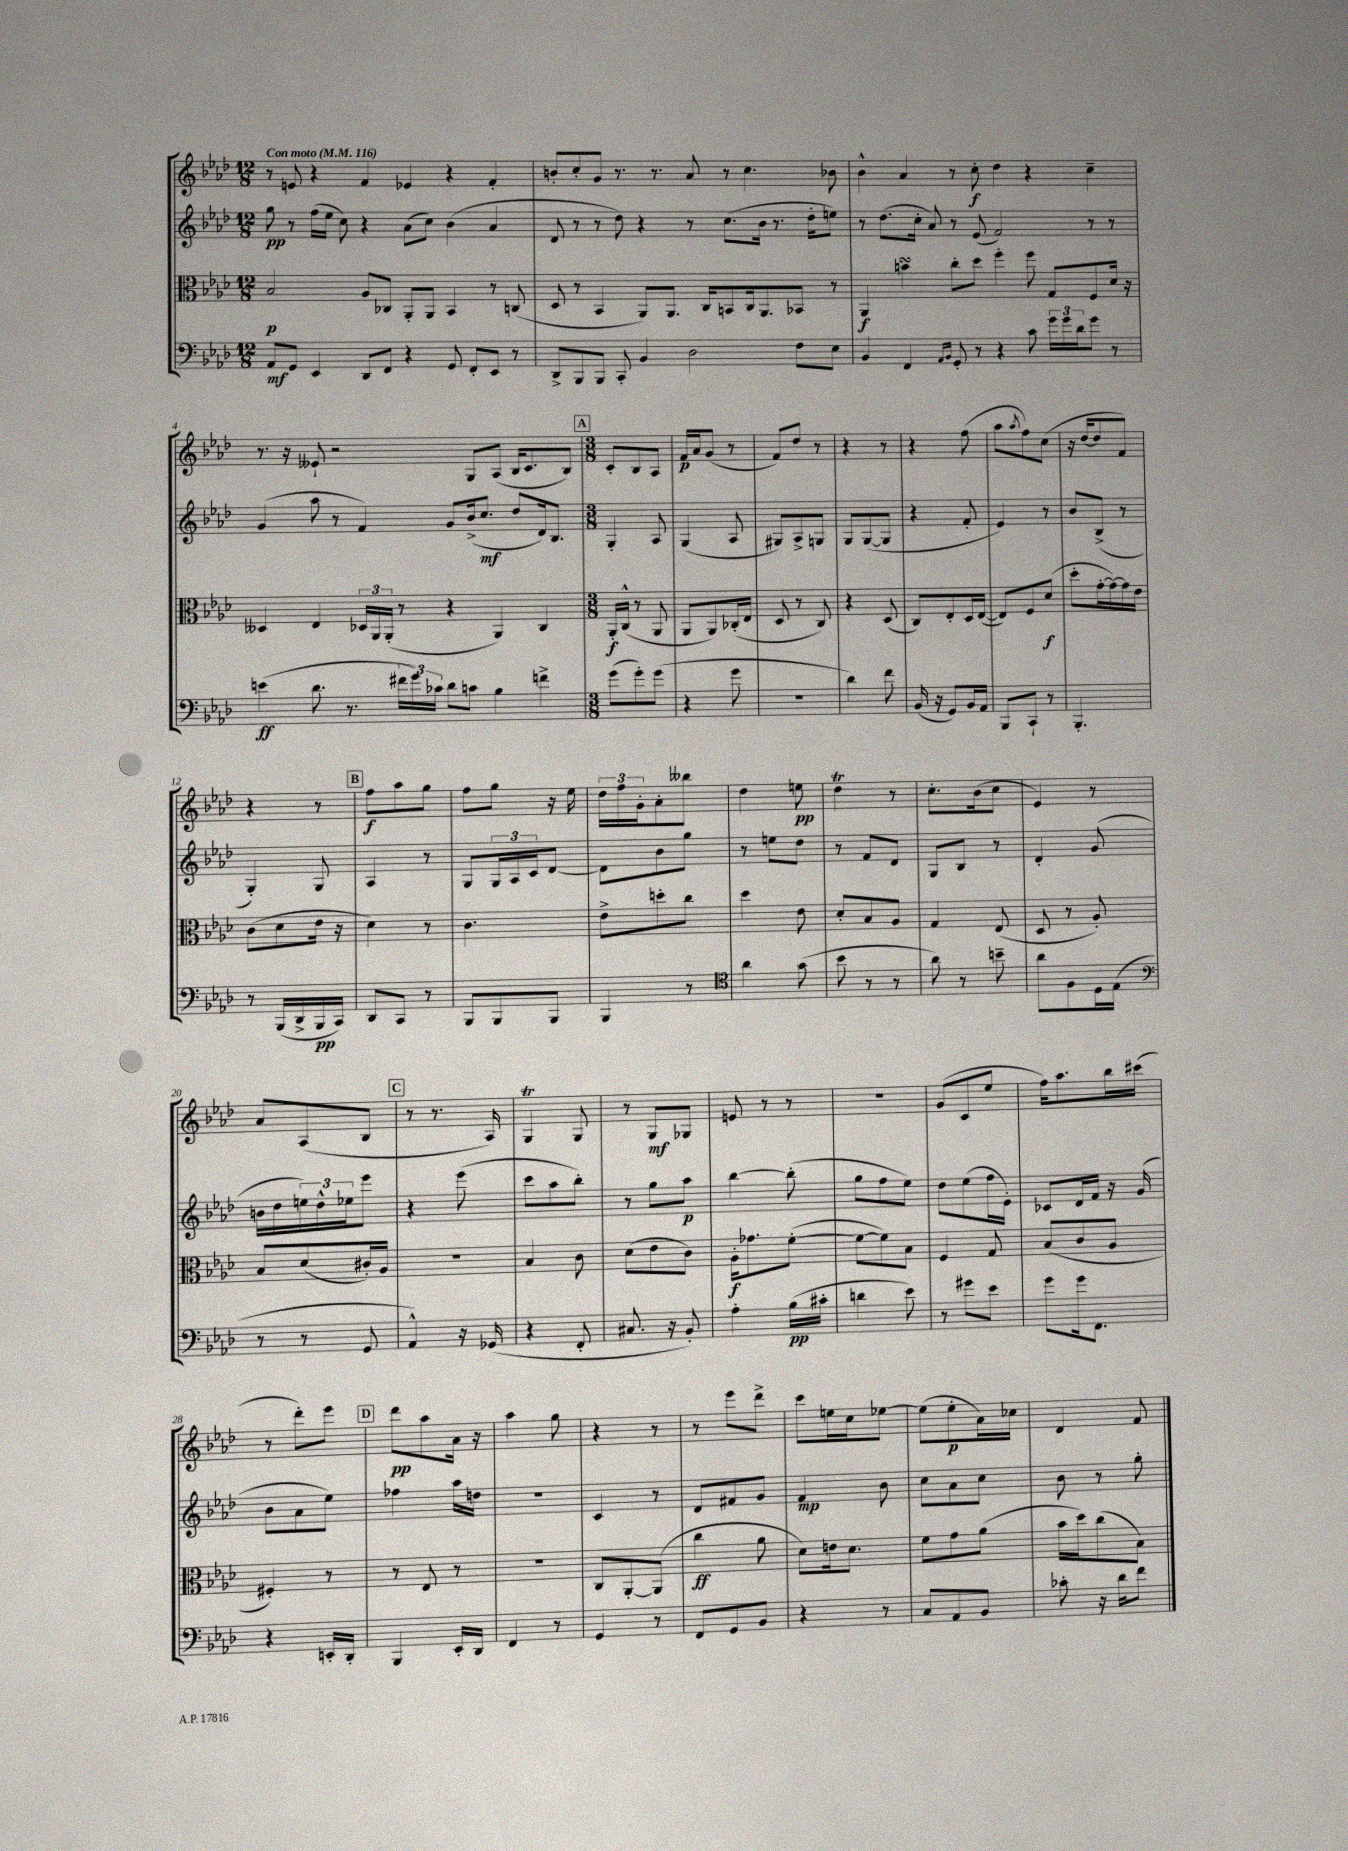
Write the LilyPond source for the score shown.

<<
\new StaffGroup <<
\new Staff = "s0" {
    \clef treble \key aes \major \numericTimeSignature \time 12/8 \tempo "Con moto" 4 = 116
    r8 e'8 r4 f'4 ees'4 r4 f'4-. |
    b'8-. c''8-. g'8 r8. r8. aes'8 r8 c''4. bes'8 |
    bes'4-^ aes'4 r8 c''8-.\f des''4 r4 c''4-- |
    r8. r16 eeses'8-! r2 g8 aes8( bes16 c'8. bes8) |
    \mark \markup { \box "A" } \numericTimeSignature \time 3/8 c'8-. bes8 aes8 |
    f'16\p aes'16 g'8( r8 |
    f'8) des''8 r8 |
    r4 r8 |
    r4 f''8( |
    aes''8 \acciaccatura { aes''8 } f''8) c''8( |
    r16 des''16~ des''8 f'8) |
    r4 r8 |
    \mark \markup { \box "B" } f''8\f aes''8 g''8 |
    f''8 g''8 r16 ees''16 |
    \tuplet 3/2 { des''16 f''16 g'16-. } aes'8-. beses''8 |
    des''4 e''8\pp |
    des''4\trill r8 |
    c''8.-. bes'16( c''8 |
    ees'4) r8 |
    aes'8 aes8( bes8 |
    \mark \markup { \box "C" } r8 r8. aes16) |
    g4\trill g8 |
    r8 g8\mf ges8 |
    e'8 r8 r8 |
    R4. |
    g'8( c'8 ees''8 |
    f''16) aes''8. bes''16 cis'''16( |
    r8 des'''8-.) ees'''8 |
    \mark \markup { \box "D" } des'''8\pp aes''8 aes'16 r16 |
    aes''4 g''8 |
    r4 r8 |
    r8 ees'''8 des'''8-> |
    c'''8 e''16 c''16 ees''8~ |
    ees''8( ees''8-.\p aes'16) ces''16 |
    des'4 f'8 \bar "|." |
}
\new Staff = "s1" {
    \clef treble \key aes \major \numericTimeSignature \time 12/8
    g''8\pp r8 f''16( ees''16 c''8) r4 aes'8( c''8) bes'4( aes'4 |
    des'8 r8 r8 des''8) r4 r8 c''8.( bes'16 r8. des''16-. e''8) |
    r8 des''8.( c''16-. aes'8) r8 ees'8( f'2) r8 r8 |
    g'4( aes''8 r8 f'4) g'8 bes'16->( c''8.\mf des''8 des'16) bes8. |
    \mark \markup { \box "A" } \numericTimeSignature \time 3/8 g4-. aes8 |
    g4( aes8 |
    gis8) aes8-> g8 |
    g8 g8~( g8 |
    r4 f'8-. |
    ees'4) r8 |
    bes'8 bes8->( r8 |
    g4-.) g8 |
    \mark \markup { \box "B" } aes4 r8 |
    g8 \tuplet 3/2 { g16 aes16 c'16 } des'8~ |
    des'8 bes'8 g''8 |
    r8 e''8 des''8 |
    r8 f'8 des'8 |
    g8 bes8 r8 |
    des'4-. g'8( |
    b'16 des''16 \tuplet 3/2 { e''16) des''16-^ ees''16 } ees'''8 |
    \mark \markup { \box "C" } r4 ees'''8( |
    c'''8 aes''8 bes''8-.) |
    r8 g''8 aes''8\p |
    bes''4~ bes''8-.( |
    g''8 f''8 ees''8) |
    des''8 ees''8( f''16 ees'16-.) |
    ces'8 des'16 f'16 r16 g'16( |
    bes'8 aes'8 ees''8) |
    \mark \markup { \box "D" } fes''4 aes''16 d''16 |
    R4. |
    c'4 r8 |
    des'8 fis'8 g'8 |
    f'4\mp bes'8 |
    c''8 aes'8 c''8 |
    bes'8 r8 g''8-. \bar "|." |
}
\new Staff = "s2" {
    \clef alto \key aes \major \numericTimeSignature \time 12/8
    bes2\p aes8 ces8 aes,8-. aes,8 bes,4 r8 c8( |
    des8 r8 bes,4 aes,8) aes,8. c16 b,8 c16 aes,8. bes,8 r8 |
    aes,4\f b'4\turn c''8-. des''8 f''4-. f''8 g8 f8 des'16 r16 |
    deses4 ees4 \tuplet 3/2 { des16 aes,16 aes,16-.( } r8 r4 aes,4) c4 |
    \mark \markup { \box "A" } \numericTimeSignature \time 3/8 aes,16-.\f c16-^( r8 aes,8 |
    aes,8 aes,8) ces16-.( ees16 |
    des8 r8 c8) |
    r4 des8( |
    c8) ees8-. des16 ees16~( |
    ees8) f8 des'8\f( |
    des''8-. g'16~-. g'16~) g'16 ees'16 |
    c'8( des'8 ees'16 r16 |
    \mark \markup { \box "B" } des'4) r8 |
    c'4. |
    ees'8-> d''8-. c''8 |
    des''4 ees'8 |
    des'8-. bes8 aes8 |
    g4 ees8( |
    des8 r8 aes8-.) |
    bes8 des'8( cis'16-.) aes16 |
    \mark \markup { \box "C" } R4. |
    bes4 c'8 |
    des'8( ees'8 c'8) |
    aes16-.\f ges'8. f'8~-.( |
    f'8~ f'8) bes8 |
    f4 g8 |
    bes8( c'8 aes8 |
    fis4-.) r8 |
    \mark \markup { \box "D" } r8 ees8 r8 |
    R4. |
    c8 aes,8~-. aes,8( |
    c''4\ff aes'8 |
    des'8) e'16 des'8. |
    f'8 g'8 aes'8( |
    bes'16 des''16) c''8( bes8) \bar "|." |
}
\new Staff = "s3" {
    \clef bass \key aes \major \numericTimeSignature \time 12/8
    aes,8\mf g,8 ees,4 des,8 f,8 r4 g,8 f,8-. ees,8 r8 |
    des,8-> bes,,8 bes,,8 c,8-. bes,4 des2 f8 ees8 |
    bes,4 f,4 \grace { aes,16 bes,16 } g,8-. r8 r4 c'8 \tuplet 3/2 { g'16 g'16 des'16 } g'8 r8 |
    e'4\ff( des'8. r8. \tuplet 3/2 { fis'16 g'16) ces'16 } des'8 c'8 bes4 f'4-> |
    \mark \markup { \box "A" } \numericTimeSignature \time 3/8 g'8( g'8-.) g'8( |
    r4 g'8 |
    R4. |
    des'4) f'8 |
    bes,16( r16 g,8) bes,16 aes,16 |
    bes,,8 c,8-! r8 |
    bes,,4.-. |
    r8 bes,,16( des,16-> bes,,16\pp c,16) |
    \mark \markup { \box "B" } des,8 c,8 r8 |
    bes,,8 bes,,8 bes,,8 |
    bes,,4 r8 |
    \clef tenor aes'4 g'8( |
    bes'8 r8 r8 |
    aes'8) r8 b'8-- |
    aes'8 f8 des16 ees16( |
    \clef bass r8 r8 g,8 |
    \mark \markup { \box "C" } aes,4-^) r16 ges,16( |
    r4 f,8-. |
    cis8. r16 bes,8-.) |
    aes4-. bes16\pp( cis'16-. |
    d'4 ees'8) |
    r8 gis'8 ees'8 |
    g'8 g'16 f,8. |
    r4 e,16-. des,16-. |
    \mark \markup { \box "D" } bes,,4 ees,16-. des,16 |
    f,4 r8 |
    g,4 r8 |
    f,8 g,8 bes,8 |
    r4 r8 |
    c8 aes,8 bes,8 |
    ces'8-. r16 des'16 f'8 \bar "|." |
}
>>
>>
